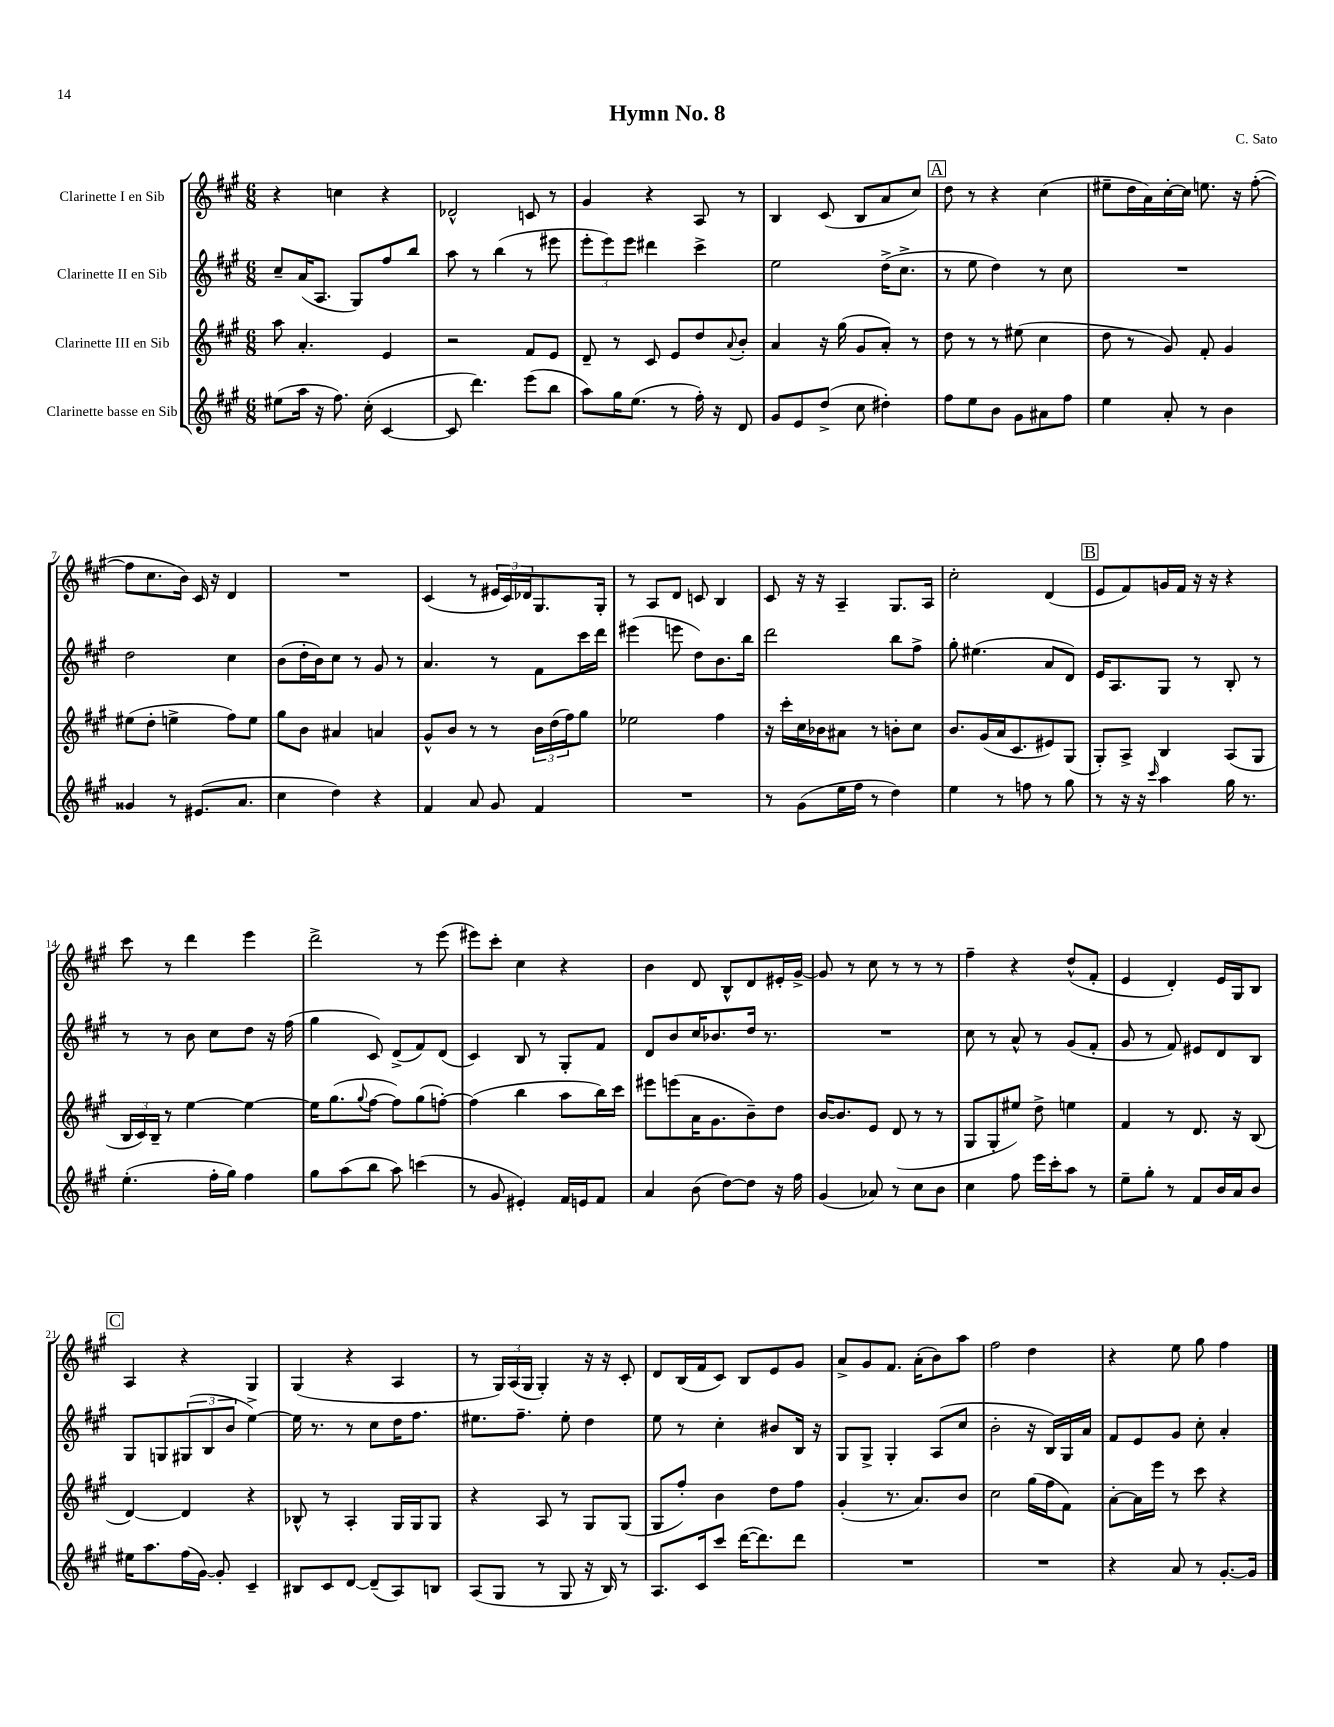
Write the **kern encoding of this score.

**kern	**kern	**kern	**kern
*staff4	*staff3	*staff2	*staff1
*clefG2	*clefG2	*clefG2	*clefG2
*k[f#c#g#]	*k[f#c#g#]	*k[f#c#g#]	*k[f#c#g#]
*M6/8	*M6/8	*M6/8	*M6/8
(8ee#	8aa	8cc#~	4r
16aa	4.a'	(16a	.
16r	.	8.A	.
8.ff#)	.	.	4cc
.	.	8G#)	.
(16cc#'	.	.	.
[4c#	4e	8ff#	4r
.	.	8bb	.
=	=	=	=
8c#]	2r	8aa	2d-^^
4.ddd)	.	8r	.
.	.	(4bb	.
(8eee	8f#	8r	8c
8bb	8e	8eee#	8r
=	=	=	=
8aa)	8d~	12eee'	4g#
.	.	12eee)	.
16gg#	8r	.	.
.	.	12eee	.
(8.ee	.	.	.
.	8c#	4ddd#	4r
8r	8e	.	.
16ff#')	8dd	4ccc#^	8A
16r	.	.	.
.	8qqa	.	.
8d	8b'	.	8r
=	=	=	=
8g#	4a	2ee	4B
8e	.	.	.
(8dd^	16r	.	(8c#
.	(16gg#	.	.
8cc#	8g#	.	8B
4dd#')	8a')	(16dd^	8a
.	.	8.cc#^	.
.	8r	.	8cc#)
=	=	=	=
8ff#	8dd	8r	8dd
8ee	8r	8ee	8r
8b	8r	4dd)	4r
8g#	(8ee#	.	.
8a#	4cc#	8r	(4cc#
8ff#	.	8cc#	.
=	=	=	=
4ee	8dd	2.r	8ee#~
.	8r	.	16dd
.	.	.	16a)
8a'	8g#)	.	[16cc#'
.	.	.	16cc#]
8r	8f#'	.	8.ee
4b	4g#	.	.
.	.	.	16r
.	.	.	([8ff#'
=	=	=	=
4g##	(8ee#	2dd	8ff#]
.	8dd'	.	8.cc#
8r	4ee^	.	.
.	.	.	16b)
(8.e#	.	.	16c#
.	.	.	16r
.	8ff#)	4cc#	4d
8.a	.	.	.
.	8ee	.	.
=	=	=	=
4cc#	8gg#	(8b	2.r
.	8b	16dd'	.
.	.	16b)	.
4dd)	4a#	8cc#	.
.	.	8r	.
4r	4a	8g#	.
.	.	8r	.
=	=	=	=
4f#	8g#^^	4.a	(4c#
.	8b	.	.
8a	8r	.	8r
8g#	8r	8r	24e#
.	.	.	24c#)
.	.	.	24d-
4f#	24b	8f#	8.G#
.	(24dd	.	.
.	24ff#)	.	.
.	8gg#	16ccc#	.
.	.	16ddd	16G#'
=	=	=	=
2.r	2ee-	(4eee#	8r
.	.	.	8A
.	.	8eee	8d
.	.	8dd)	8c
.	4ff#	8.b	4B
.	.	16bb	.
=	=	=	=
8r	16r	2ddd	8c#
.	16ccc#'	.	.
(8g#	16cc#	.	16r
.	16b-	.	16r
16ee	8a#	.	4A~
16ff#	.	.	.
8r	8r	.	.
4dd)	8b'	8bb	8.G#
.	8cc#	8ff#^	.
.	.	.	16A
=	=	=	=
4ee	8.b	8gg#'	2cc#'
.	.	(4.ee#	.
.	(16g#	.	.
8r	16a	.	.
.	8.c#	.	.
8ff	.	.	.
8r	8e#)	8a	(4d
8gg#	(8G#	8d)	.
=	=	=	=
8r	8G#')	16e	8e
.	.	8.A	.
16r	8A^	.	8f#)
16r	.	.	.
16qqccc#	.	.	.
4aa	4B	8G#	16g
.	.	.	16f#
.	.	8r	16r
.	.	.	16r
16gg#	(8A	8B'	4r
8.r	.	.	.
.	8G#	8r	.
=	=	=	=
(4.ee'	24B	8r	8ccc#
.	24c#)	.	.
.	24B~	.	.
.	8r	8r	8r
.	[4ee	8b	4ddd
16ff#'	.	8cc#	.
16gg#)	.	.	.
4ff#	4ee_	8dd	4eee
.	.	16r	.
.	.	(16ff#	.
=	=	=	=
8gg#	16ee]	4gg#	2ddd^
.	(8.gg#	.	.
(8aa	.	.	.
.	8qqgg#	.	.
8bb	[8ff#	8c#)	.
8aa)	8ff#])	(8d^	.
(4ccc	(8gg#	8f#)	8r
.	[8ff')	(8d	(8eee
=	=	=	=
8r	(4ff]	4c#)	8eee#)
8g#	.	.	8ccc#'
4e#')	4bb	8B	4cc#
.	.	8r	.
16f#	8aa	8G#'	4r
16e	.	.	.
8f#	16bb)	8f#	.
.	16ccc#	.	.
=	=	=	=
4a	8eee#	8d	4b
.	(8eee	8b	.
(8b	16a	16cc#	8d
.	8.g#	8.b-	.
[8dd)	.	.	8B^^
8dd]	8b~)	16dd	8d
.	.	8.r	.
16r	8dd	.	16e#'
16ff#	.	.	[16g#^
=	=	=	=
(4g#	[16b	2.r	8g#]
.	8.b]	.	.
.	.	.	8r
8a-)	8e	.	8cc#
8r	(8d	.	8r
8cc#	8r	.	8r
8b	8r	.	8r
=	=	=	=
4cc#	8G#	8cc#	4ff#~
.	8G#'	8r	.
8ff#	8ee#)	8a^^	4r
16eee	8dd^	8r	.
16ccc#'	.	.	.
8aa	4ee	(8g#	(8dd^^
8r	.	8f#'	8f#'
=	=	=	=
8ee~	4f#	8g#	4e
8gg#'	.	8r	.
8r	8r	8f#)	4d')
8f#	8.d	8e#	.
16b	.	8d	16e
16a	16r	.	16G#
8b	(8B	8B	8B
=	=	=	=
16ee#	[4d)	8G#	4A
8.aa	.	.	.
.	.	8G	.
(16ff#	4d]	(12G#	4r
[16g#)	.	.	.
.	.	12B	.
8g#']	.	.	.
.	.	12b	.
4c#~	4r	[4ee^)	4G#
=	=	=	=
8B#	8B-^^	16ee]	(4G#
.	.	8.r	.
8c#	8r	.	.
[8d	4A'	8r	4r
(8d~]	.	8cc#	.
8A)	16G#	16dd	4A
.	16G#	8.ff#	.
8B	8G#	.	.
=	=	=	=
(8A	4r	8.ee#	8r
8G#	.	.	24G#)
.	.	.	(24A
.	.	8.ff#~	.
.	.	.	24G#
8r	8A	.	4G#')
8G#	8r	8ee#'	.
16r	8G#	4dd	16r
16B)	.	.	16r
8r	(8G#	.	8c#'
=	=	=	=
8.A	8G#	8ee	8d
.	8ff#')	8r	(16B
16c#	.	.	16f#
8ccc#	4b	4cc#'	8c#)
([16ddd	.	.	8B
8.ddd])	.	.	.
.	8dd	8b#	8e
8ddd	8ff#	16B	8g#
.	.	16r	.
=	=	=	=
2.r	(4g#'	8G#	8a^
.	.	8G#^	8g#
.	8.r	4G#'	8.f#
.	8.a)	.	(16a'
.	.	(8A	8b)
.	8b	8cc#	8aa
=	=	=	=
2.r	2cc#	2b'	2ff#
.	(16gg#	16r	4dd
.	16ff#	16B)	.
.	8f#)	16G#	.
.	.	16a	.
=	=	=	=
4r	[8a'	8f#	4r
.	16a]	8e	.
.	16eee	.	.
8a	8r	8g#	8ee
8r	8ccc#	8cc#'	8gg#
[8.g#'	4r	4a'	4ff#
16g#]	.	.	.
==	==	==	==
*-	*-	*-	*-
